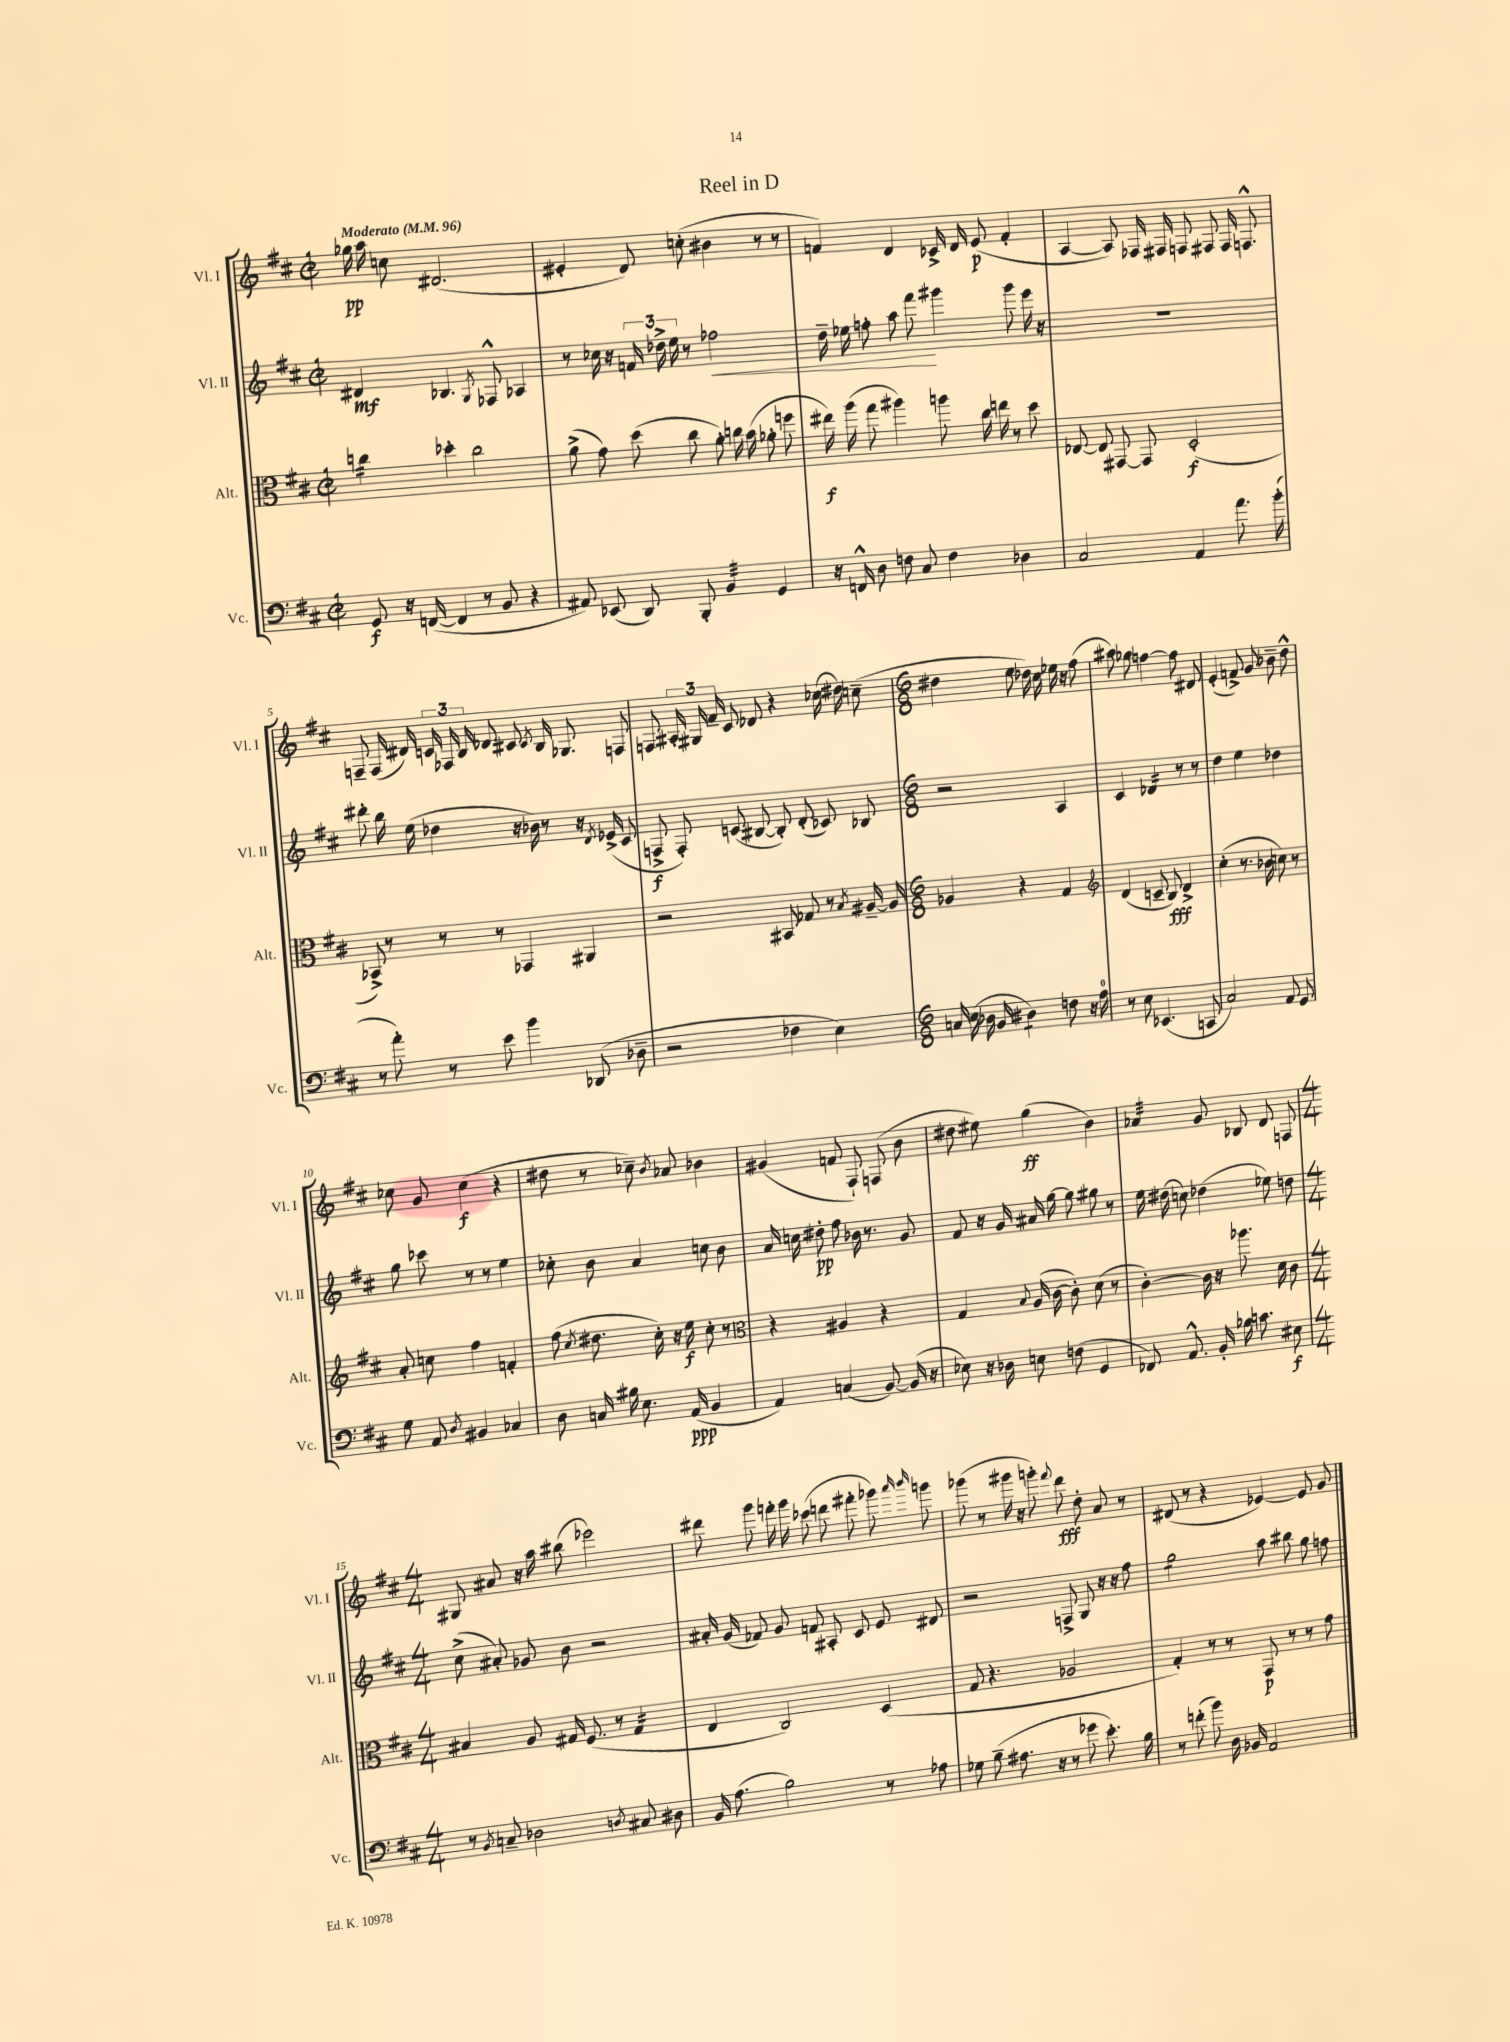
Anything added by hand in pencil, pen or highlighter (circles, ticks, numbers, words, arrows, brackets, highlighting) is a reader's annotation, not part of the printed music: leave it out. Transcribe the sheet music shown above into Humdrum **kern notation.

**kern	**kern	**kern	**kern
*staff4	*staff3	*staff2	*staff1
*clefF4	*clefC3	*clefG2	*clefG2
*k[f#c#]	*k[f#c#]	*k[f#c#]	*k[f#c#]
*M2/2	*M2/2	*M2/2	*M2/2
*met(c|)	*met(c|)	*met(c|)	*met(c|)
*MM96	*MM96	*MM96	*MM96
8GG	4cc	4d#	16gg-
.	.	.	16aa
16r	.	.	8cc
([16FF	.	.	.
4FF]	4dd-'	4.B-	(2.d#
8r	2cc	.	.
.	.	8qG	.
8BB	.	8F-^^	.
4r	.	4A-	.
=	=	=	=
8AA#)	(8a^	8r	4e#'
(8EE-	8g)	16cc-	.
.	.	16r	.
8DD)	(8dd	24f	8d)
.	.	24dd-^	.
.	.	24ee	.
8BBB'	8cc#	8r	(8cc'
4BB	8a')	2ff-	4b#
.	16cc	.	.
.	(16b	.	.
4GG	8a-'	.	8r
.	8ff	.	8r
=	=	=	=
16r	16ee#)	16dd~	4f)
16FF^^	(16aa	16ee-	.
8D	8gg	8ff'	.
8F	4aa#)	8aa	4d
8C#	.	8fff#	.
4F	8aa	4ggg#	16c-^
.	.	.	16d
.	16cc#	.	(8e
.	16ee	.	.
4D-	8r	8ggg#	4f'
.	8dd	16eee	.
.	.	16r	.
=	=	=	=
2C#	[8E-	1r	[4A
.	8E-]	.	.
.	[8GG#	.	8A])
.	8GG#]	.	16F-
.	.	.	16F#
4AA	(2D'	.	8F
.	.	.	8F#
8.a	.	.	16F#
.	.	.	8.F^^
(16b'	.	.	.
=	=	=	=
8r	8BB-^)	8ddd#'	8F~
8a')	8r	16bb	(16F
.	.	(16ee	16d#)
8r	8r	4dd-	24c
.	.	.	24F-
.	.	.	24B
8e	8r	.	8d-
4b	4GG-	16r	8c#
.	.	16b-)	.
.	.	.	8qc#
.	.	8r	16B
.	.	.	8.G-
(8DD-	4AA#	16r	.
.	.	8qd	.
.	.	(16e-^	.
8D-~	.	8c#	8F
=	=	=	=
2r	2r	8F^	8F
.	.	8F')	24A#'
.	.	.	24G#
.	.	.	24f#~
.	.	(8c	8c#
.	.	[8B#	8d-
4F-	8BB#	8B#'])	4r
.	8G-	(8d'	.
4E)	8r	8c-)	(16cc-
.	.	.	16dd#)
.	8qB	.	.
.	[16A#~	8B-	(8cc~
.	16A#]	.	.
=	=	=	=
*M6/8	*M6/8	*M6/8	*M6/8
16C	4A-	2r	4dd#
(16E	.	.	.
16D-	.	.	.
16BB	.	.	.
4D#)	4r	.	8ee
.	.	.	16dd-)
.	.	.	16cc#
8F	4G	4A	16ee-
.	.	.	16r
16r	.	.	(8ff#
16A	.	.	.
=	=	=	=
*	*clefG2	*	*
8r	(4d	4c#	8aa#)
8E	.	.	8gg-
(4.EE-	8c~	4d-	[4ff
.	8B)	.	.
.	4d^	8r	8ff]
8CC	.	8r	8d#
=	=	=	=
2C#)	(4cc#'	4dd	(4e'
.	8.r	4ee	8f^)
.	.	.	8g
.	16b-	.	.
8AA	8cc)	4dd-	8b-~
8GG	8r	.	8dd^^
=	=	=	=
8G	8a'	8gg	8cc-
8AA	8cc	8ccc-	8g
8qD	.	.	.
4BB#	4ff#	8r	(4cc-
.	.	8r	.
4C-	4f'	4ee	4r
=	=	=	=
8D	(8ff#	8cc-'	8dd#
.	8qcc#	.	.
16C	8.dd#	8b	8r
16B#	.	.	.
8.E	.	4a	8cc-~)
.	16cc#')	.	.
.	.	.	8qb
.	16r	.	8a-
(16AA	16ee	.	.
4BB	8cc#'	8cc	4b-
.	8r	8b	.
=	=	=	=
*	*clefC3	*	*
4AA)	4r	16a	(4g#
.	.	16cc	.
.	.	8dd#'	.
(4C	4A#	8ff#	8f
.	.	16b-	8F#`)
.	.	8.r	.
[8BB)	4r	.	(8F
(16BB]	.	8g	8b
16r	.	.	.
=	=	=	=
8E-)	4G	8f#	8dd#
16r	.	16r	8ee#)
16D-	.	16g	.
.	8qqB	.	.
8E	(16A	16a#	(4gg
.	[16c#	[16gg	.
(8F	8c#'])	8gg]	.
4GG	(8d	8gg#	4b)
.	8r	8r	.
=	=	=	=
8FF-)	[4c#')	16ee	4a-
.	.	(16dd#	.
8.AA^^	.	8cc)	.
.	16c#]	(4dd-	8g
16BB'	16r	.	.
16B-	8.aa-	.	8B-
8.c	.	.	.
.	.	8ee-)	8d
.	16d	.	.
8E#	8c#	8dd	8F
=	=	=	=
*M4/4	*M4/4	*M4/4	*M4/4
8r	4B#	(8cc#^	8G#
8qBB	.	.	.
8C~	.	8a#')	8a#
2D-	8A	8g-	16r
.	.	.	16aa
.	16G#	8b	(8bb#
.	(8.F#	.	.
.	.	2r	2eee-)
.	8r	.	.
8qD	.	.	.
8C#	4G#	.	.
8D#	.	.	.
=	=	=	=
16BB	4E	16a#'	8ddd#
(8.A	.	(16g	.
.	.	8f-)	8ggg
2B)	2C#)	8g	16fff'
.	.	.	16ggg
.	.	8f	(8ccc-
.	.	8A#'	8ddd
.	.	8c#	8fff#'
8r	(4D	8e	8ggg-)
.	.	.	16qqaaa
.	.	.	16qqbbb
8A-	.	8d#	8ggg
=	=	=	=
8G-	8G	2r	(8ggg-
(8B~	4.r	.	8r
8.A#	.	.	16ggg#
.	.	.	16r
.	.	.	8ggg')
16r	.	.	.
.	.	.	8qqfff#
8r	2A-	8F^	8ddd
8g-	.	8G	8dd'
8.e')	.	16r	8a
.	.	16r	.
.	.	8ff#	8r
16B	.	.	.
=	=	=	=
8r	4G')	2gg	(8d#
(8f'	.	.	8r
8b)	8r	.	4r
16D	8r	.	.
16BB-	.	.	.
2AA	8GG	8aa	[4e-)
.	8r	8bb#	.
.	8r	8gg	8e-]
.	8g	8ff	8g
==	==	==	==
*-	*-	*-	*-
